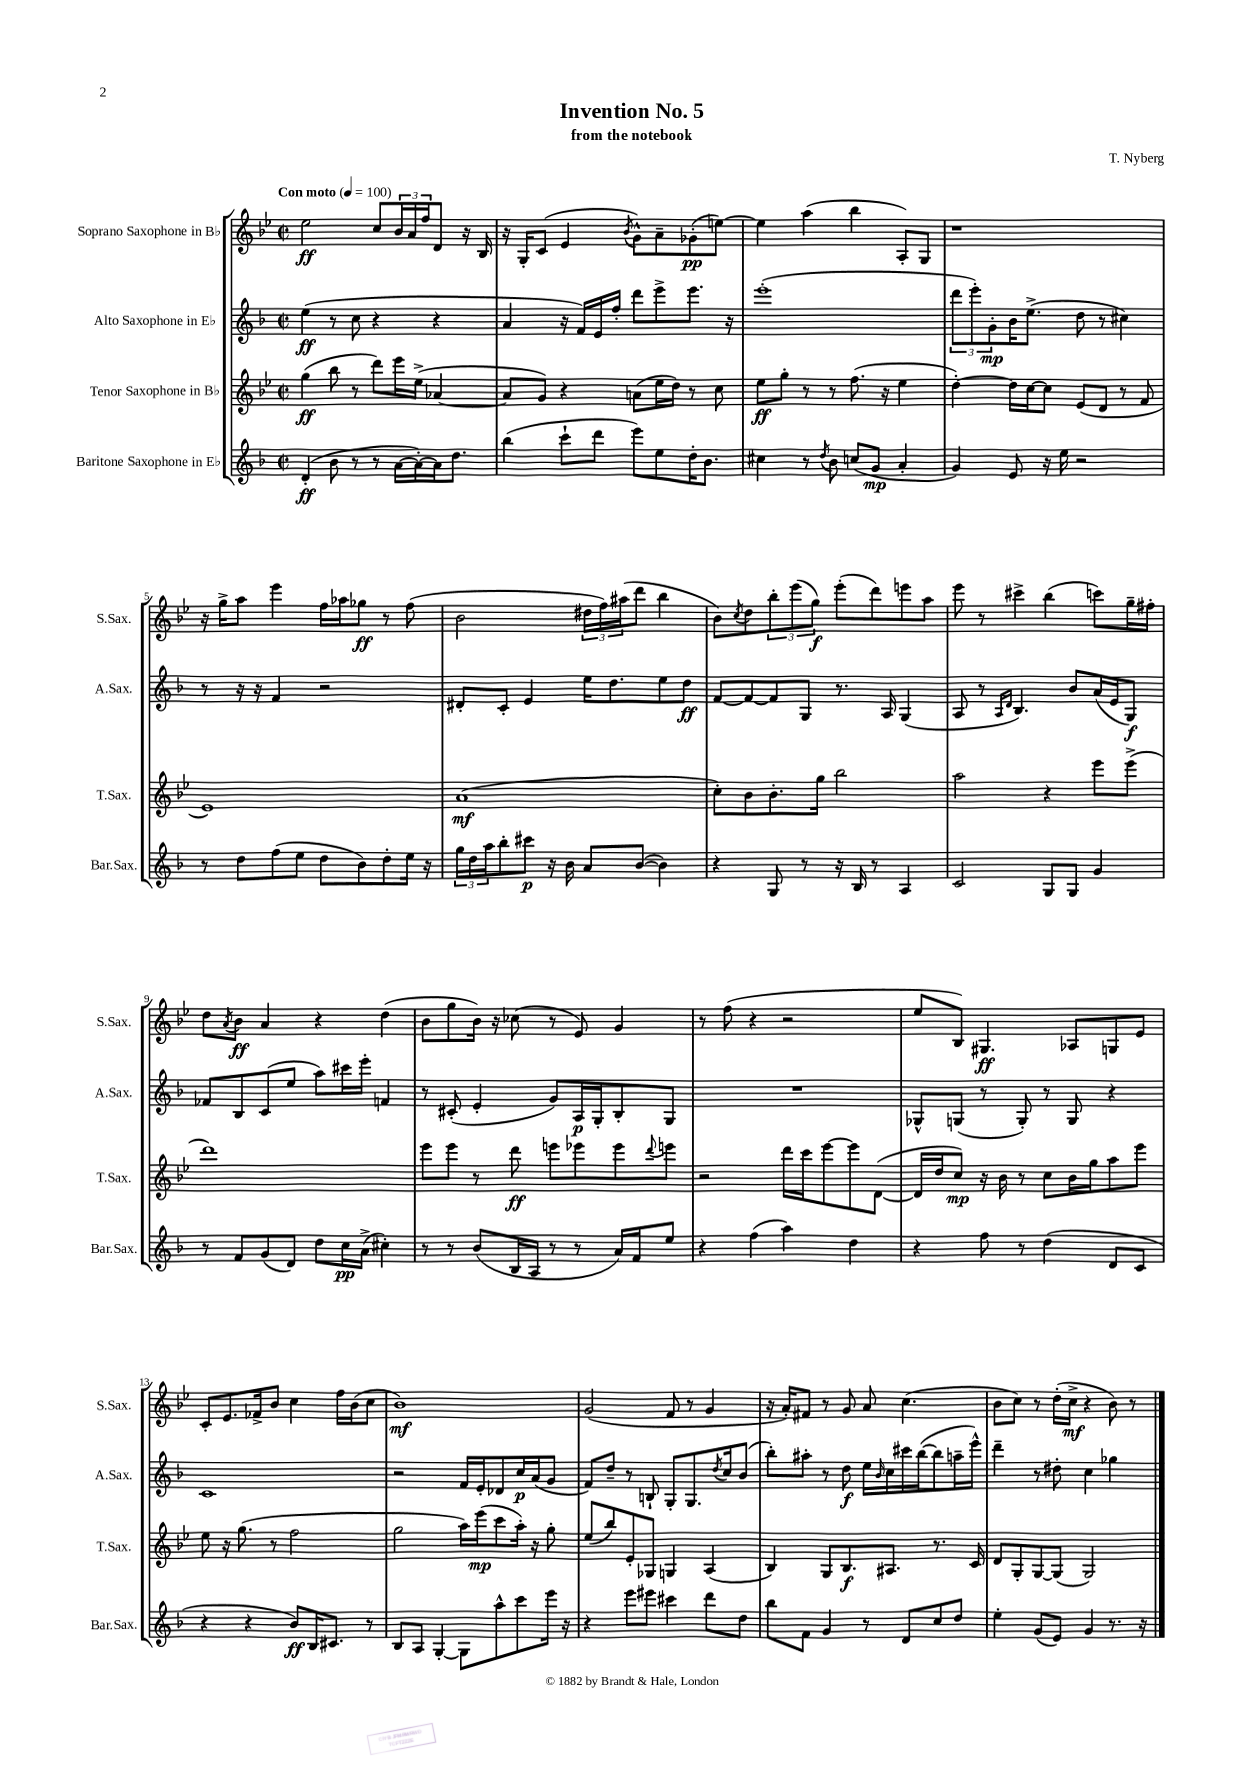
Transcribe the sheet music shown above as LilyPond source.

\header { title = "Invention No. 5" composer = "T. Nyberg" subtitle = "from the notebook" }
<<
\new StaffGroup <<
\new Staff = "s0" \with { instrumentName = "Soprano Saxophone in Bb" shortInstrumentName = "S.Sax." } {
    \clef treble \key bes \major \defaultTimeSignature \time 2/2 \tempo "Con moto" 4 = 100
    ees''2\ff c''8 \tuplet 3/2 { bes'16 a'16 f''16 } d'8 r16 bes16 |
    r16 g16-. c'8( ees'4 \acciaccatura { bes'8 } g'8-^) a'8-- ges'8-.\pp( e''8~) |
    e''4 a''4( bes''4 a8-.) g8 |
    r1 |
    r16 g''16-> a''8 ees'''4 f''16 aes''16 ges''8\ff r8 f''8( |
    bes'2 \tuplet 3/2 { dis''16 f''16) ais''16( } d'''8 bes''4 |
    bes'8) \acciaccatura { c''8 } d''8 \tuplet 3/2 { bes''8-. ees'''8( g''8\f) } ees'''8-.( d'''8) e'''8 a''8 |
    ees'''8 r8 cis'''4-> bes''4( c'''8) g''16-- fis''16-. |
    d''8 \acciaccatura { a'8 } bes'8\ff a'4 r4 d''4( |
    bes'8 g''8 bes'16) r16 ces''8( r8 ees'8) g'4 |
    r8 f''8( r4 r2 |
    ees''8 bes8) gis4.\ff aes8 g8 ees'8 |
    c'8-. ees'8. fes'16-> bes'8 c''4 f''16 bes'16( c''8 |
    bes'1\mf) |
    g'2( f'8 r8 g'4 |
    r16 a'16-.) fis'8 r8 g'8 a'8 c''4.( |
    bes'8 c''8) r8 d''16-.( c''16->\mf r4 bes'8) r8 \bar "|." |
}
\new Staff = "s1" \with { instrumentName = "Alto Saxophone in Eb" shortInstrumentName = "A.Sax." } {
    \clef treble \key f \major \defaultTimeSignature \time 2/2
    e''4\ff( r8 c''8 r4 r4 |
    a'4 r16 f'16) e'16 f''16-. d'''8 e'''8-> e'''8. r16 |
    e'''1-.( |
    \tuplet 3/2 { d'''8 e'''8-.) g'8-.\mp } bes'16 e''8.->( d''8 r8 cis''4) |
    r8 r16 r16 f'4 r2 |
    dis'8-. c'8-. e'4 e''16 d''8. e''8 d''8\ff |
    f'8~ f'8~ f'8 g8 r8. a16 g4( |
    a8 r8 \grace { a16 d'16 } bes4.) bes'8 a'16( e'16 g8\f) |
    fes'8 bes8 c'8( e''8 a''8) cis'''16 e'''16-. f'4 |
    r8 cis'8-.( e'4-. g'8) a16\p g16-. bes8-. g8 |
    R1 |
    ges8-^ g8( r8 g8-.) r8 g8 r4 |
    c'1 |
    r2 f'16 e'16-. des'8 c''16\p a'16( g'8 |
    f'8) d''8-- r8 b8-! g8-. g8. \acciaccatura { d''8 } c''16 bes'8( |
    bes''8-.) ais''8-. r8 d''8\f e''16 \grace { bes'16 } c''16 cis'''16 bes''16~( bes''8 a''16-- e'''16-^) |
    d'''4-- r8 dis''8-. c''4 ges''4 \bar "|." |
}
\new Staff = "s2" \with { instrumentName = "Tenor Saxophone in Bb" shortInstrumentName = "T.Sax." } {
    \clef treble \key bes \major \defaultTimeSignature \time 2/2
    g''4\ff( bes''8 r8 d'''8) ees'''16 ees''16->( aes'4~ |
    aes'8 g'8) r4 a'8( ees''16 d''16) r8 c''8 |
    ees''8\ff g''8-. r8 r8 f''8.( r16 ees''4 |
    d''4~-.) d''16 c''16~ c''8 ees'8( d'8 r8 f'8 |
    ees'1) |
    a'1\mf( |
    c''8-.) bes'8 bes'8.-. g''16 bes''2 |
    a''2 r4 ees'''8 ees'''8->( |
    d'''1) |
    ees'''8 ees'''8 r8 d'''8\ff e'''8 ees'''8 ees'''8 \appoggiatura { d'''8 } e'''8 |
    r2 d'''16 c'''16 ees'''8~ ees'''8 d'8~( |
    d'16 d''16 c''8\mp) r16 bes'16 r8 c''8 bes'16 g''16 a''8 ees'''8 |
    ees''8 r16 g''8.( r8 f''2 |
    g''2 a''16) ees'''16\mp( c'''8 a''16-.) r16 g''8-. |
    ees''8( bes''8) ees'8-. ges8 g4 a4( |
    bes4) g8 bes8.\f ais8. r8. c'16 |
    d'8 g8-. g8~ g8( g2) \bar "|." |
}
\new Staff = "s3" \with { instrumentName = "Baritone Saxophone in Eb" shortInstrumentName = "Bar.Sax." } {
    \clef treble \key f \major \defaultTimeSignature \time 2/2
    d'4-.\ff( bes'8 r8 r8 a'16~ a'16~-.) a'16 d''8. |
    bes''4( c'''8-! d'''8 e'''8) e''8 d''16-. bes'8. |
    cis''4 r8 \acciaccatura { d''8 } bes'8 c''8( g'8\mp a'4-. |
    g'4) e'8 r16 e''16 r2 |
    r8 d''8 f''8( e''8 d''8 bes'8) d''8-. e''16 r16 |
    \tuplet 3/2 { g''16 d''16 a''16 } bes''8-. cis'''8\p r16 bes'16 a'8 bes'8~( bes'4) |
    r4 g8 r8 r16 bes16 r8 a4 |
    c'2 g8 g8 g'4 |
    r8 f'8 g'8( d'8) d''8 c''16\pp a'16->( cis''4-.) |
    r8 r8 bes'8( bes16 a16 r8 r8 a'16) f'16 e''8 |
    r4 f''4( a''4) d''4 |
    r4 f''8 r8 d''4( d'8 c'8 |
    r4 r4 bes'8\ff) bes16 cis'8. r8 |
    bes8 a8 g4~-. g8 a''8-^ c'''8 e'''16 r16 |
    r4 e'''8 eis'''8 cis'''4 d'''8 d''8 |
    bes''8 f'8 g'4 r8 d'8 c''8 d''8 |
    e''4-. g'8( e'8) g'4 r8. r16 \bar "|." |
}
>>
>>
